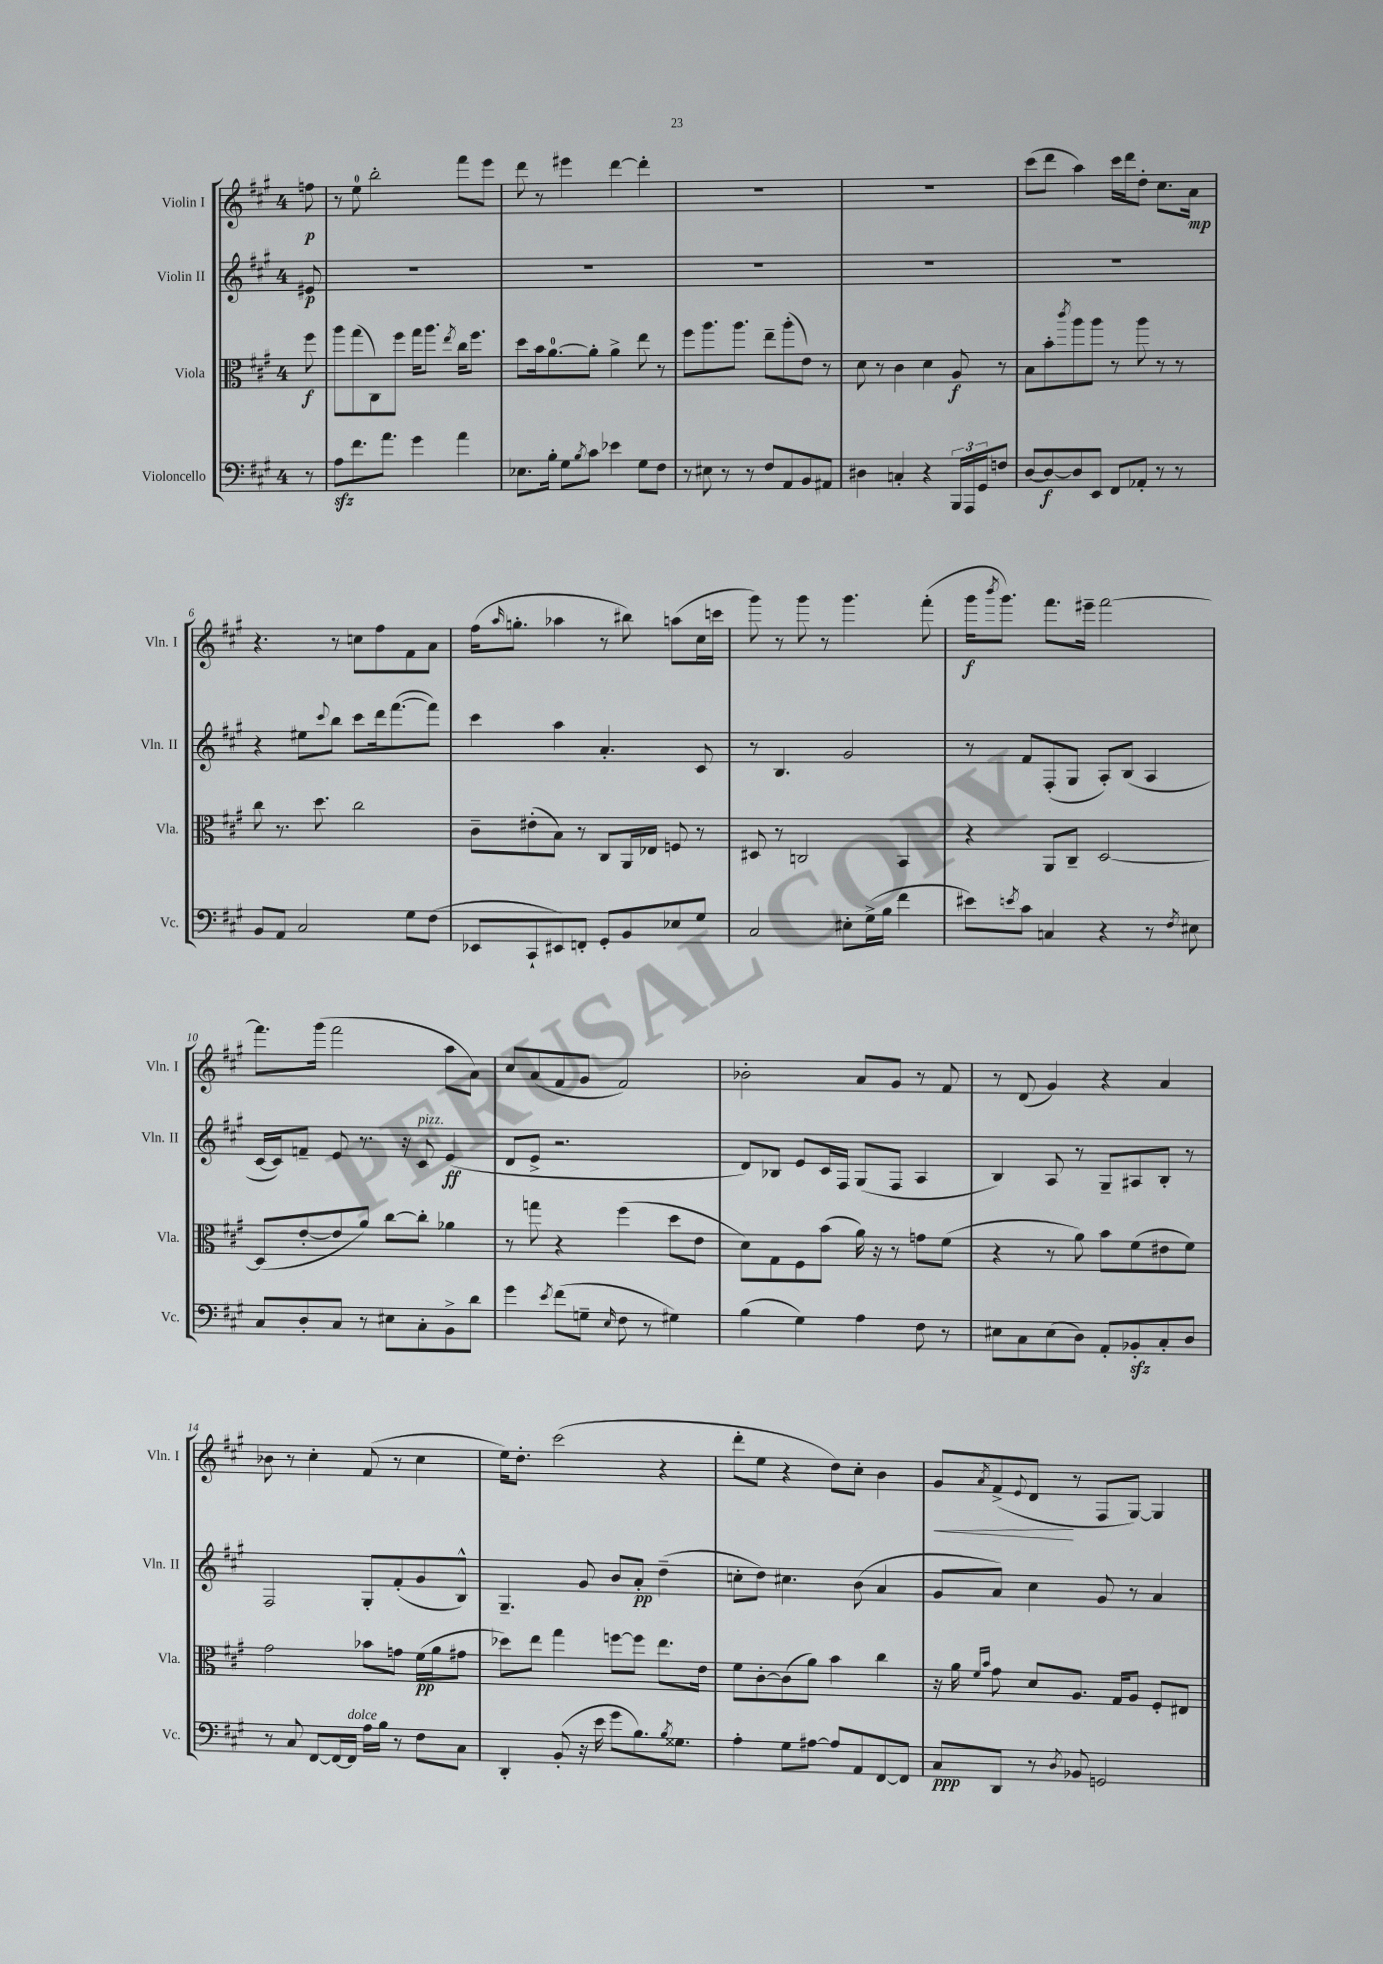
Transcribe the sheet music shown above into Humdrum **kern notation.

**kern	**kern	**kern	**kern
*staff4	*staff3	*staff2	*staff1
*clefF4	*clefC3	*clefG2	*clefG2
*k[f#c#g#]	*k[f#c#g#]	*k[f#c#g#]	*k[f#c#g#]
*M4/4	*M4/4	*M4/4	*M4/4
8r	8ff#	8e#	8ff
=	=	=	=
8A	8aa	1r	8r
8.f#	(8gg#	.	8ee
.	8C#)	.	2bb'
8.a	.	.	.
.	8ff#	.	.
4g#	16gg#	.	.
.	8.aa	.	.
.	8qee	.	.
4a	16cc#	.	8fff#
.	8.ff#	.	.
.	.	.	8eee
=	=	=	=
8.E-	8dd	1r	8ddd
.	16b	.	8r
16B'	[8.a	.	.
8G#	.	.	4eee#
8qB	.	.	.
8c#	8a']	.	.
4e-	4a^	.	[4ddd
8G#	8ee	.	4ddd']
8F#	8r	.	.
=	=	=	=
8r	8ff#	1r	1r
8E#	8.aa	.	.
8r	.	.	.
.	8.aa	.	.
8r	.	.	.
8F#	8ee~	.	.
8AA	(8aa'	.	.
8BB	8e)	.	.
8AA#	8r	.	.
=	=	=	=
4D#	8d	1r	1r
.	8r	.	.
4C'	4c#	.	.
4r	4d	.	.
24BBB	8A	.	.
24AAA	.	.	.
24GG#	.	.	.
8F	8r	.	.
=	=	=	=
[8D	8B	1r	(8ccc#
8D_	8b'	.	8ddd
.	8qccc#	.	.
8D]	8aa	.	4aa)
8EE	8aa	.	.
8FF#	8r	.	16ccc#
.	.	.	16ddd
8AA-'	8aa	.	8dd'
8r	8r	.	8.cc#
8r	8r	.	.
.	.	.	16a
=	=	=	=
8BB	8cc#	4r	4.r
8AA	8.r	.	.
2C#	.	8ee#	.
.	8.dd	.	.
.	.	8qqccc#	.
.	.	8bb	8r
.	2cc#	8ccc#	8cc
.	.	16ddd	8ff#
.	.	([8.fff#	.
8G#	.	.	8f#
(8F#	.	8fff#])	8a
=	=	=	=
8EE-	8c#~	4ccc#	(16ff#
.	.	.	16qqaa
.	.	.	8.gg'
8CC#`	(8e#'	.	.
8EE#)	8B)	4aa	4aa-
8FF'	8r	.	.
8GG#'	8C#	4.a'	8r
8BB	16AA	.	8bb#)
.	16E-	.	.
8E-	8F	.	(8aa
8G#	8r	8c#	16cc#
.	.	.	16ccc
=	=	=	=
2C#	8D#	8r	8ggg#)
.	8r	4.B	8r
.	2C	.	8ggg#
.	.	.	8r
8E#'	.	2g#	4.ggg#
(16G#^	.	.	.
16B	.	.	.
4f#	4BB	.	.
.	.	.	(8fff#'
=	=	=	=
8e#)	4r	8r	16ggg#
.	.	.	8qbbb
.	.	.	8.ggg#)
8qe	.	.	.
8c#	.	8f#	.
4C	8AA	(8F#'	8.fff#
.	8C#~	8G#	.
.	.	.	16eee#~
4r	[2D	8A')	[2fff#
.	.	(8B	.
8r	.	4A	.
8qF#	.	.	.
8E#	.	.	.
=	=	=	=
8C#	(8D]	[16c#	8.fff#]
.	.	16c#])	.
8D'	[8e'	8f~	.
.	.	.	(16ggg#
8C#	8e]	8e	2fff#
8r	8a)	8.r	.
8E#	[8cc#	.	.
.	.	16r	.
8C#'	8cc#']	8c#	.
8BB^	4a-	(4e	8aa
8d	.	.	8a)
=	=	=	=
4g#	8r	8d	8cc#
.	8gg	8e^	(8a
8qe	.	.	.
(8f#	4r	2.r	8f#
8G~	.	.	8g#
16qqE	.	.	.
8F#	(4ff#	.	2f#)
8r	.	.	.
4G#)	8dd	.	.
.	8e	.	.
=	=	=	=
(4B	8d)	8d)	2b-'
.	8G#	8B-	.
4G#)	8F#	8e	.
.	(8b	16c#	.
.	.	16F#	.
4A	16a)	(8G#	8a
.	16r	.	.
.	8r	8F#	8g#
8F#	8g	4A	8r
8r	(8f#	.	8f#
=	=	=	=
8E#	4r	4B)	8r
8C#	.	.	(8d
(8E#	8r	8A	4g#)
8D)	8a)	8r	.
8AA'	8b	8G#~	4r
8BB-'	(8f#	8A#	.
8C#'	8e#	8B'	4a
8D	8f#)	8r	.
=	=	=	=
8r	2g#	2F#	8b-
8C#	.	.	8r
[8FF#	.	.	4cc#'
16FF#_	.	.	.
16FF#]	.	.	.
16A	8b-	8G#'	(8f#
16B	.	.	.
8r	8g	(8f#'	8r
8F#	(16f#	8g#	4cc#
.	16a	.	.
8C#	8g#	8B^^)	.
=	=	=	=
4DD'	8dd-)	4.G#~	16ee)
.	.	.	8.dd'
.	8ee	.	.
(8BB'	4gg#	.	(2ccc#
16r	.	8g#	.
16e	.	.	.
8g#	[8ff	8b	.
8.B)	8ff]	8a'	.
.	8.ee	(4dd~	4r
8qB	.	.	.
8.G##	.	.	.
.	16e	.	.
=	=	=	=
4A'	8f#	8cc'	8ddd'
.	[8c#'	8dd)	8ee
8G#	(8c#]	4.cc#	4r
[8A#	8a)	.	.
8A#]	4b	.	8dd)
8AA	.	(8b	8cc#'
[8FF#	4cc#	4a	4b
8FF#]	.	.	.
=	=	=	=
8C#	16r	8g#	8g#
.	16a	.	.
.	16qqf#	.	.
.	16qqb	.	8qa
8DD	8g#	8a)	(8f#^
.	.	.	8qqe
8r	8d	4cc#	8d
8qD	.	.	.
8BB-	8.A	.	8r
2GG	.	8g#	8F#
.	16G#	.	.
.	8A	8r	[8G#)
.	8F#'	4a	4G#]
.	8E#	.	.
==	==	==	==
*-	*-	*-	*-
